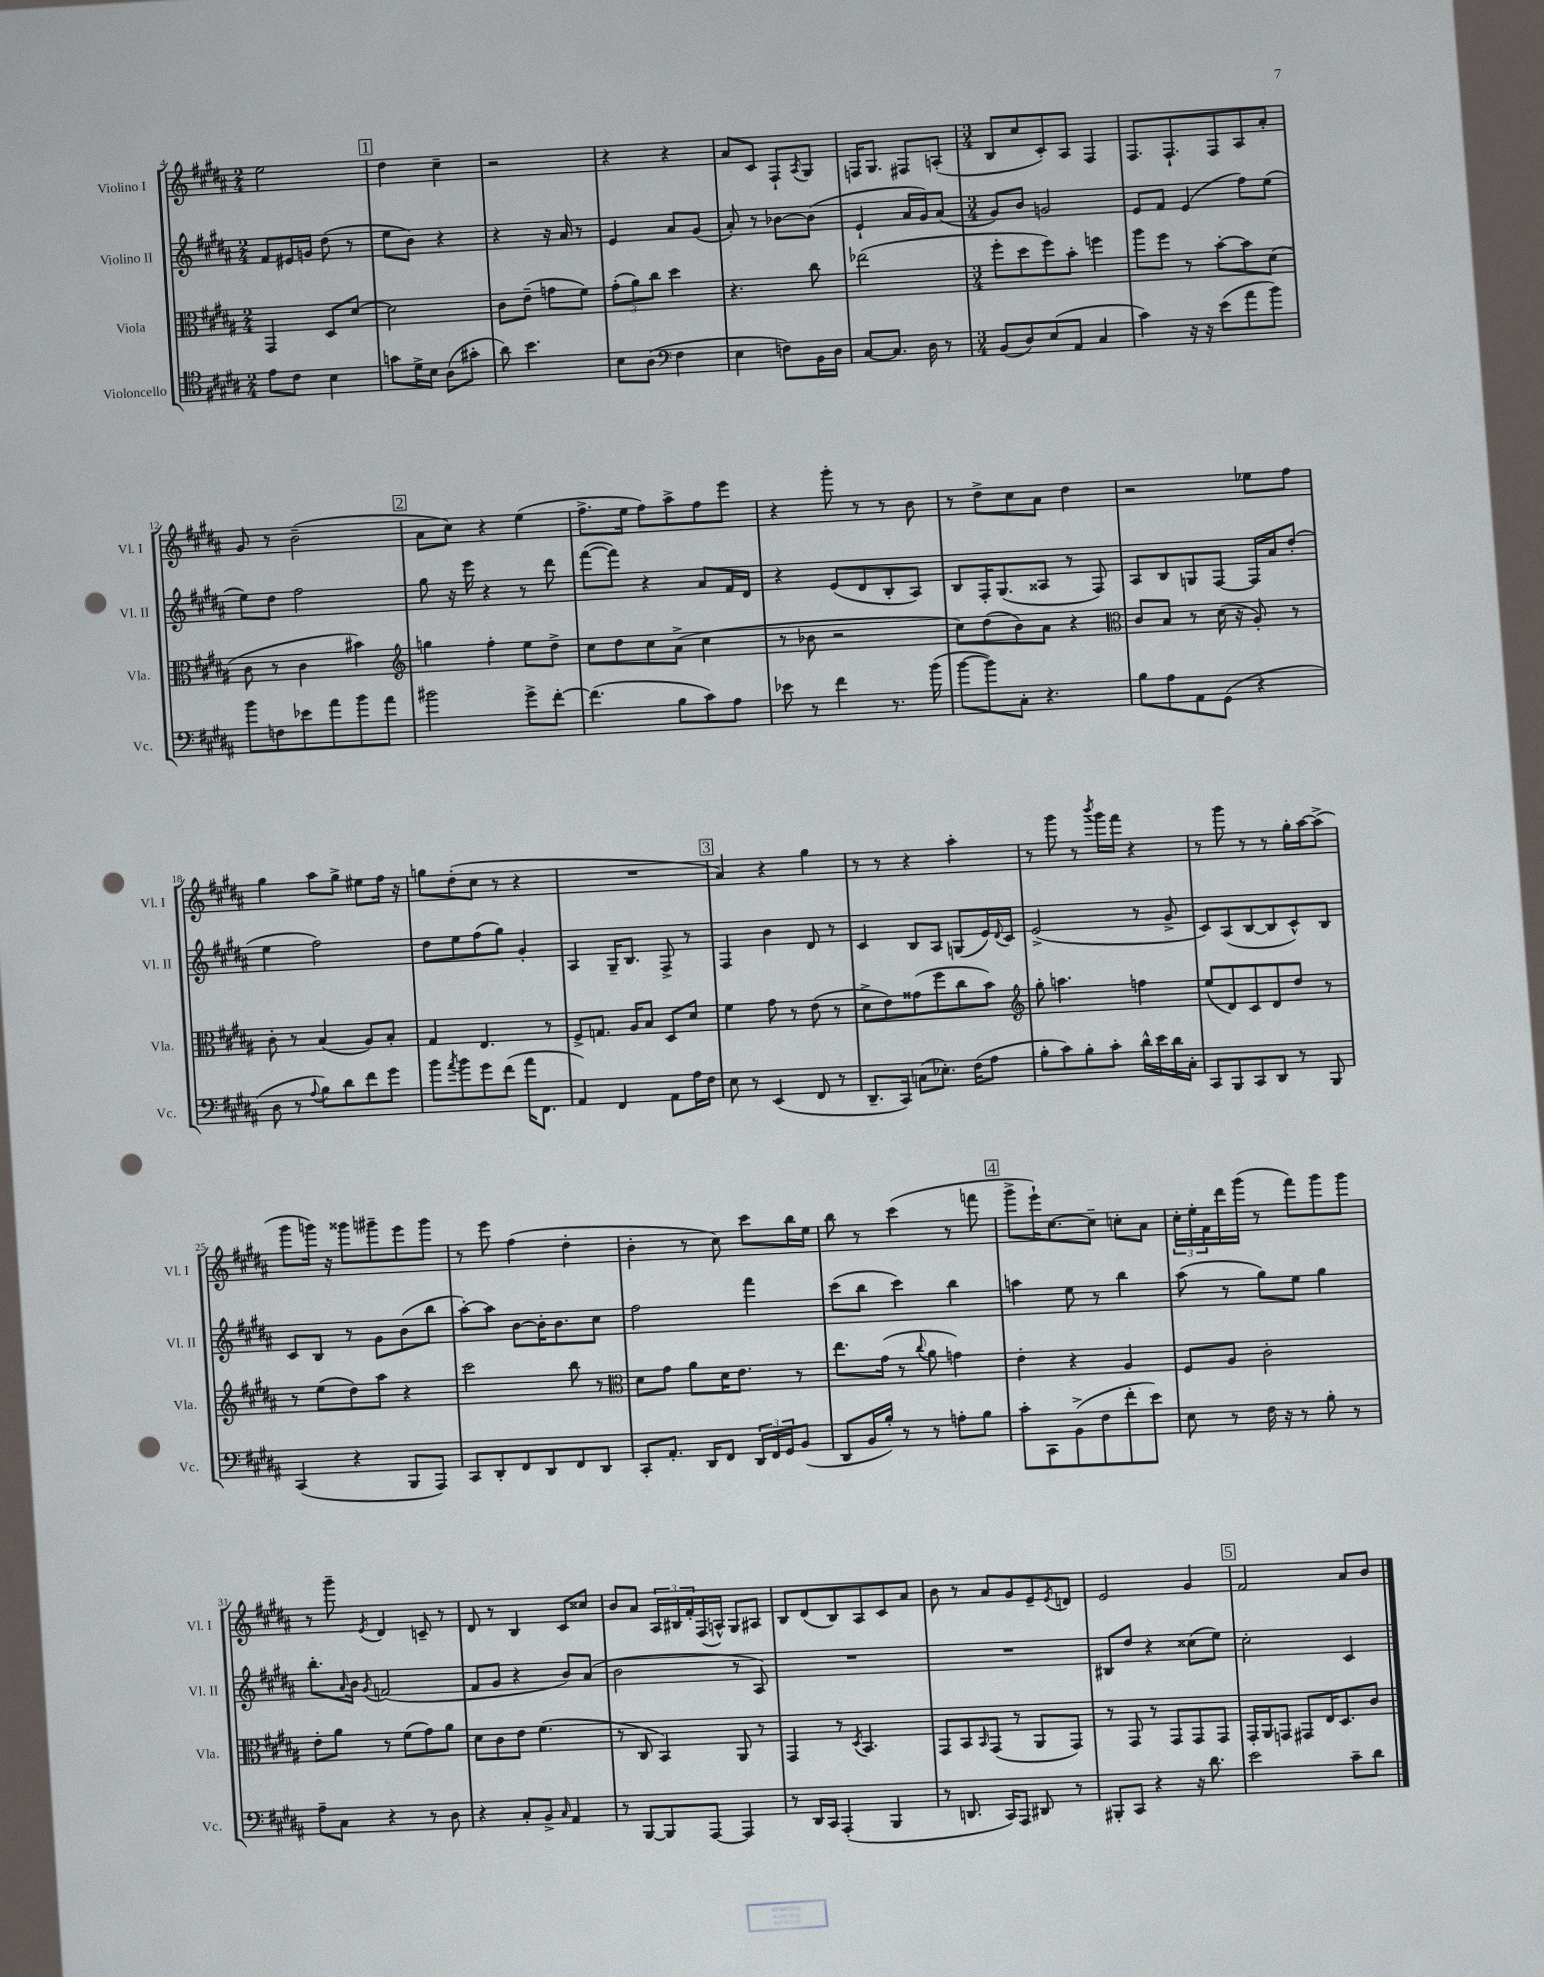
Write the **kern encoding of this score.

**kern	**kern	**kern	**kern
*part4	*part3	*part2	*part1
*staff4	*staff3	*staff2	*staff1
*I"Violoncello	*I"Viola	*I"Violino II	*I"Violino I
*I'Vc.	*I'Vla.	*I'Vl. II	*I'Vl. I
*clefC4	*clefC3	*clefG2	*clefG2
*k[f#c#g#d#a#]	*k[f#c#g#d#a#]	*k[f#c#g#d#a#]	*k[f#c#g#d#a#]
*M2/4	*M2/4	*M2/4	*M2/4
=4	=4	=4	=4
8e\L	4GG#/	8f#/L	2ee\
8c#\J	.	16e#X/L	.
.	.	16gn/JJ	.
4B\	8D#/L	(8dd#\	.
.	[8d#/J	8r	.
!!LO:REH:place=s1:t=1
=5	=5	=5	=5
8gn\L	2d#\]	8ee\L	4dd#\
16d#^\L	.	8b\J)	.
16B\JJ	.	.	.
(8A#\L	.	4r	4cc#~\
8g#X'\J	.	.	.
=6	=6	=6	=6
8a#\)	8c#\L	4r	2r
4.b\	(8e~\J	.	.
.	8gn\L	16r	.
.	.	16a#/	.
.	8f#\J)	8r	.
=7	=7	=7	=7
8B\L	(12g#'\L	4e/	4r
.	12a#\)	.	.
(8A#\J	.	.	.
.	12cc#\J	.	.
*clefF4	*	*	*
4F#\	4dd#\	8a#/L	4r
.	.	(8g#/J	.
=8	=8	=8	=8
4E\	4.r	8a#'/)	8a#/L
.	.	8r	8c#/J
8Fn\L)	.	[8b-X\L	8F#`/L
.	.	.	8qA#/
16BB\L	8cc#\	(8b-\J]	8G#/J
16D#\JJ	.	.	.
=9	=9	=9	=9
[8C#/L	(2ee-X\	4e`/	16Fn/KL
.	.	.	8.G#/J
8.C#/J]	.	.	.
.	.	16a#/LL	8F#X/L
16D#\	.	16g#/J)	.
8r	.	(8a#/J	(8An'/J
=10	=10	=10	=10
*M3/4	*M3/4	*M3/4	*M3/4
(8BB/L	8ff#'\L	8g#/L)	8B/L
8D#/)	8dd#\	8b/J	8cc#/
(8E/	8ff#\)	2gn/	8c#'/)
8AA#/J	8b'\J	.	8A#/J
4C#/	4ffn\	.	4F#/
=11	=11	=11	=11
4c#\)	8aa#\L	8e/L	8.F#/L
.	8ff#\J	8f#/J	.
.	.	.	8.F#`/
16r	8r	(4e/	.
16r	.	.	.
(8e\L	[8b'\L	.	8F#/
8a#\	8b\]	8ff#\L)	8A#/
8b\J)	(8d#\J	(8ee\J	8a#'/J
!!LO:LB:g=z
=12	=12	=12	=12
8b\L	8c#\	8ee\L)	8g#/
8Fn\	8r	8dd#\J	8r
8e-X\	4c#\	2ff#\	(2b~\
8a#\	.	.	.
8b\	4b#X\)	.	.
8a#\J	.	.	.
!!LO:REH:place=s1:t=2
=13	=13	=13	=13
*	*clefG2	*	*
2b#X\	4ggn\	8gg#\	8a#\L
.	.	16r	8cc#\J)
.	.	16eee\	.
.	4ff#'\	4r	4r
8g#^\L	8ee\L	8r	(4ee\
[8f#'\J	8dd#^\J	8ddd#\	.
=14	=14	=14	=14
(4.f#\]	8cc#\L	([8fff#\L	8.ff#^\L
.	8dd#\	8fff#\J])	.
.	.	.	16ee\Jk
.	8cc#\	4r	8ff#\L)
8B\L	(8a#^\J	.	8aa#^\
8c#\)	4cc#\	8a#/L	8ff#\
8A#\J	.	16f#/L	8eee\J
.	.	16d#/JJ	.
=15	=15	=15	=15
8e-X\	8r	4r	4r
8r	8b-X\	.	.
4f#\	2r	(8e/L	8ggg#'\
.	.	8d#/	8r
8.r	.	8B'/	8r
.	.	8A#/J)	8b\
(16b\	.	.	.
=16	=16	=16	=16
[8b\L	8cc#\L)	8B/L	8r
8b\])	(8dd#\	16F#'/K	8dd#^\L
.	.	(8.G#/	.
8C#'\J	8b\)	.	8cc#\
4.r	8a#\J	8A##X/J	8a#\J
.	4r	8r	4dd#\
.	.	8F#/)	.
=17	=17	=17	=17
*	*clefC3	*	*
8B\L	8c#/L	8A#/L	2r
8A#\	8B/J	8B/	.
8AA#\	8r	8Gn/	.
(8GG#\J	(16d#\	[8F#/J	.
.	16r	.	.
4r	8A#'/)	16F#/LL]	8ee-X\L
.	.	16a#/J	.
.	8r	(8dd#'/J	8ff#\J
!!LO:LB:g=z
=18	=18	=18	=18
8D#\	8c#'\	4ee\	4gg#\
8r	8r	.	.
8qqA#/	.	.	.
8B\L)	(4B/	2ff#\)	8aa#\L
8d#\	.	.	8gg#^\J
8f#\	8A#/L)	.	8ee#X\L
8g#\J	8B'/J	.	16ff#\Jk
.	.	.	16r
=19	=19	=19	=19
8b\L	4G#/	8dd#\L	8ggn\L
8qa#/	.	.	.
8b\	.	8ee\	(8dd#'\
8g#\	4.E/	(8ff#\	8cc#\J
(8f#\J	.	8gg#\J)	8r
16a#\KL	.	4g#'/	4r
8.FF#\J	.	.	.
.	8r	.	.
=20	=20	=20	=20
4AA#/)	8F#^/L	4A#/	2.r
.	8.Gn/J	.	.
4FF#/	.	16G#~/KL	.
.	16A#/KL	8.B/J	.
.	8B/J	.	.
8AA#\L	8D#/L	8F#^/	.
16A#\L	8d#/J	8r	.
16F#\JJ	.	.	.
!!LO:REH:place=s1:t=3
=21	=21	=21	=21
8E\	4f#\	4F#/	4a#/)
8r	.	.	.
(4EE/	8g#\	4b\	4r
.	8r	.	.
8FF#/	(8e\	8d#/	4gg#\
8r	8r	8r	.
=22	=22	=22	=22
8.DD#~/L	8d#^\L	4c#/	8r
.	8e\)	.	8r
16CC#/Jk)	.	.	.
(8Cn\L	(8g##X\	8B/L	4r
8.E-X'\J)	8ff#\	8A#/J	.
.	8cc#\	(8Gn/L	4aa#'\
(16F#\KL	.	.	.
8A#\J	8b\J)	16e/L)	.
.	.	8qqd#/	.
.	.	16c#/JJ	.
=23	=23	=23	=23
*	*clefG2	*	*
8B'\L	8gg#'\	(2e^/	8r
8c#\)	4.aan\	.	8ggg#\
8B'\	.	.	8r
.	.	.	8qbbb/
8c#'\J	.	.	16ggg#\LL
.	.	.	16fff#\JJ
16d#^^\LL	4ffn\	8r	4r
16e\	.	.	.
16d#\	.	8g#^/	.
16C#'\JJ	.	.	.
=24	=24	=24	=24
8CC#/L	(8ee/L	8c#/L)	8r
8BBB/	8d#/)	(8A#/	8ggg#\
8CC#/	8c#/	[8B/	8r
8DD#/J	8d#/	8B/]	8r
8r	8dd#/J	8c#^^/)	16gg#'\LL
.	.	.	[16aa#\J
8BBB/	8r	8B/J	(8aa#^\J]
!!LO:LB:g=z
=25	=25	=25	=25
(4CC#/	8r	8c#/L	8ggg#\L
.	(8ee\L	8B/J	16gggn\Jk)
.	.	.	16r
4r	8dd#\)	8r	8ggg##X\L
.	8aa#\J	8g#\L	8ggg#X~\
8BBB/L	4r	(8b\	8eee\
8AAA#/J)	.	8bb\J	8ggg#\J
=26	=26	=26	=26
8CC#/L	2ccc#\	[8aa#'\L)	8r
8DD#'/	.	8aa#\J]	8eee\
8FF#/	.	[8b\L	(4ff#\
8DD#/	.	16b'\K]	.
.	.	8.b\	.
8FF#/	8bb\	.	4dd#'\
8DD#/J	8r	8cc#\J	.
=27	=27	=27	=27
*	*clefC3	*	*
8CC#'/L	8d#\L	2ff#\	4b'\
8.AA#'/J	8g#\J	.	.
.	8a#\L	.	8r
16DD#/KL	.	.	.
8FF#/J	16d#\K	.	8cc#\)
.	8.e\J	.	.
24DD#/LL	.	4fff#\	8ccc#\L
24FF#/	.	.	.
24GG#/J	.	.	.
(8BB/J	8r	.	16bb\L
.	.	.	16ee\JJ
=28	=28	=28	=28
8DD#/L	8.ee\L	(8ccc#\L	8bb\
16BB/L	.	8bb\J	8r
16B'/JJ)	(16g#\Jk	.	.
8r	8r	4ccc#\)	(4ccc#\
.	8qqcc#/	.	.
8r	8a#\	.	.
8An'\L	4gn\)	4bb\	8r
8B\J	.	.	8fffn\
!!LO:REH:place=s1:t=4
=29	=29	=29	=29
8c#'\L	4e'\	4aan\	8ggg#^\L
8CC#\	.	.	16eee`\K)
.	.	.	[8.cc#\
(8BB^\	4r	8ee\	.
8F#\	.	8r	8cc#~\J]
8f#'\	4A#/	4bb\	8ccn'\L
8e\J)	.	.	8a#\J
=30	=30	=30	=30
8E\	8F#/L	(8aa#\	24cc#'\LL
.	.	.	24ee'\
.	.	.	24f#\
8r	8A#/J	8r	16ddd#\
.	.	.	(16ggg#\JJ
16F#\	2c#'\	8gg#\L)	8r
16r	.	.	.
8r	.	8ee\J	8fff#\L)
8B'\	.	4gg#\	8ggg#\
8r	.	.	8ggg#\J
!!LO:LB:g=z
=31	=31	=31	=31
8A#~\L	8e'\L	8.bb'\L	8r
8C#\J	8a#\J	.	8ggg#~\
.	.	16qqa#/	.
.	.	16b\Jk	.
.	.	8qg#/	8qe/
4r	8r	(2fn/	4d#/
.	(8f#\L	.	.
8r	8g#\)	.	8cn~/
8D#\	8a#\J	.	8r
=32	=32	=32	=32
4r	8d#\L	8f#/L	8d#/
.	8c#\	8g#/J	8r
8C#'/L	8e\J	4r	4B/
8BB^/J	(4.f#\	.	.
16qqC#/	.	.	.
4AA#/	.	8b/L)	8c#/L
.	.	(8a#/J	8cc##X/J
=33	=33	=33	=33
8r	8r	2b\	8b/L
[8BBB/L	8C#/	.	8a#/J
8BBB/]	4BB/)	.	24A#/LL
.	.	.	24B#X/
.	.	.	24f#'/
[8AAA#/J	.	.	(16F#/
.	.	.	16An^^/JJ)
4AAA#/]	8AA#/	8r	8G#/L
.	8r	8A#/)	8A#X/J
=34	=34	=34	=34
8r	4GG#/	2.r	8B/L
16DD#/LL	.	.	(8d#/
16CC#/JJ	.	.	.
(4AAA#'/	8r	.	8B/)
.	8qD#/	.	.
.	4.BB/	.	8A#/
4BBB/	.	.	8c#/
.	.	.	8a#/J
=35	=35	=35	=35
8r	8GG#/L	2.r	8b\
8.DDn/	8BB/	.	8r
.	16qqBB/	.	.
.	(8GG#/J	.	8a#/L
16CC#/KL)	.	.	.
8AAA#/J	8r	.	8g#/
8DD#X/	8AA#/L	.	8e~/
.	.	.	8qe/
8r	8GG#/J)	.	8dn/J
=36	=36	=36	=36
8BBB#X'/L	8r	8B#X/L	2e/
8CC#/J	8GG#/	8dd#/J	.
4r	8r	4r	.
.	8GG#/L	.	.
16r	8GG#/	(8cc##X\L	4g#/
8.d#\	.	.	.
.	8GG#/J	8ee\J)	.
!!LO:REH:place=s1:t=5
=37	=37	=37	=37
2e\	16GG#'/LL	2cc#'\	2f#/
.	16AA#/J	.	.
.	8GGn/J	.	.
.	8GG#X/L	.	.
.	16E/K	.	.
.	8.D#/	.	.
8c#~\L	.	4c#/	8a#/L
8d#\J	8c#/J	.	8b/J
==	==	==	==
*-	*-	*-	*-
